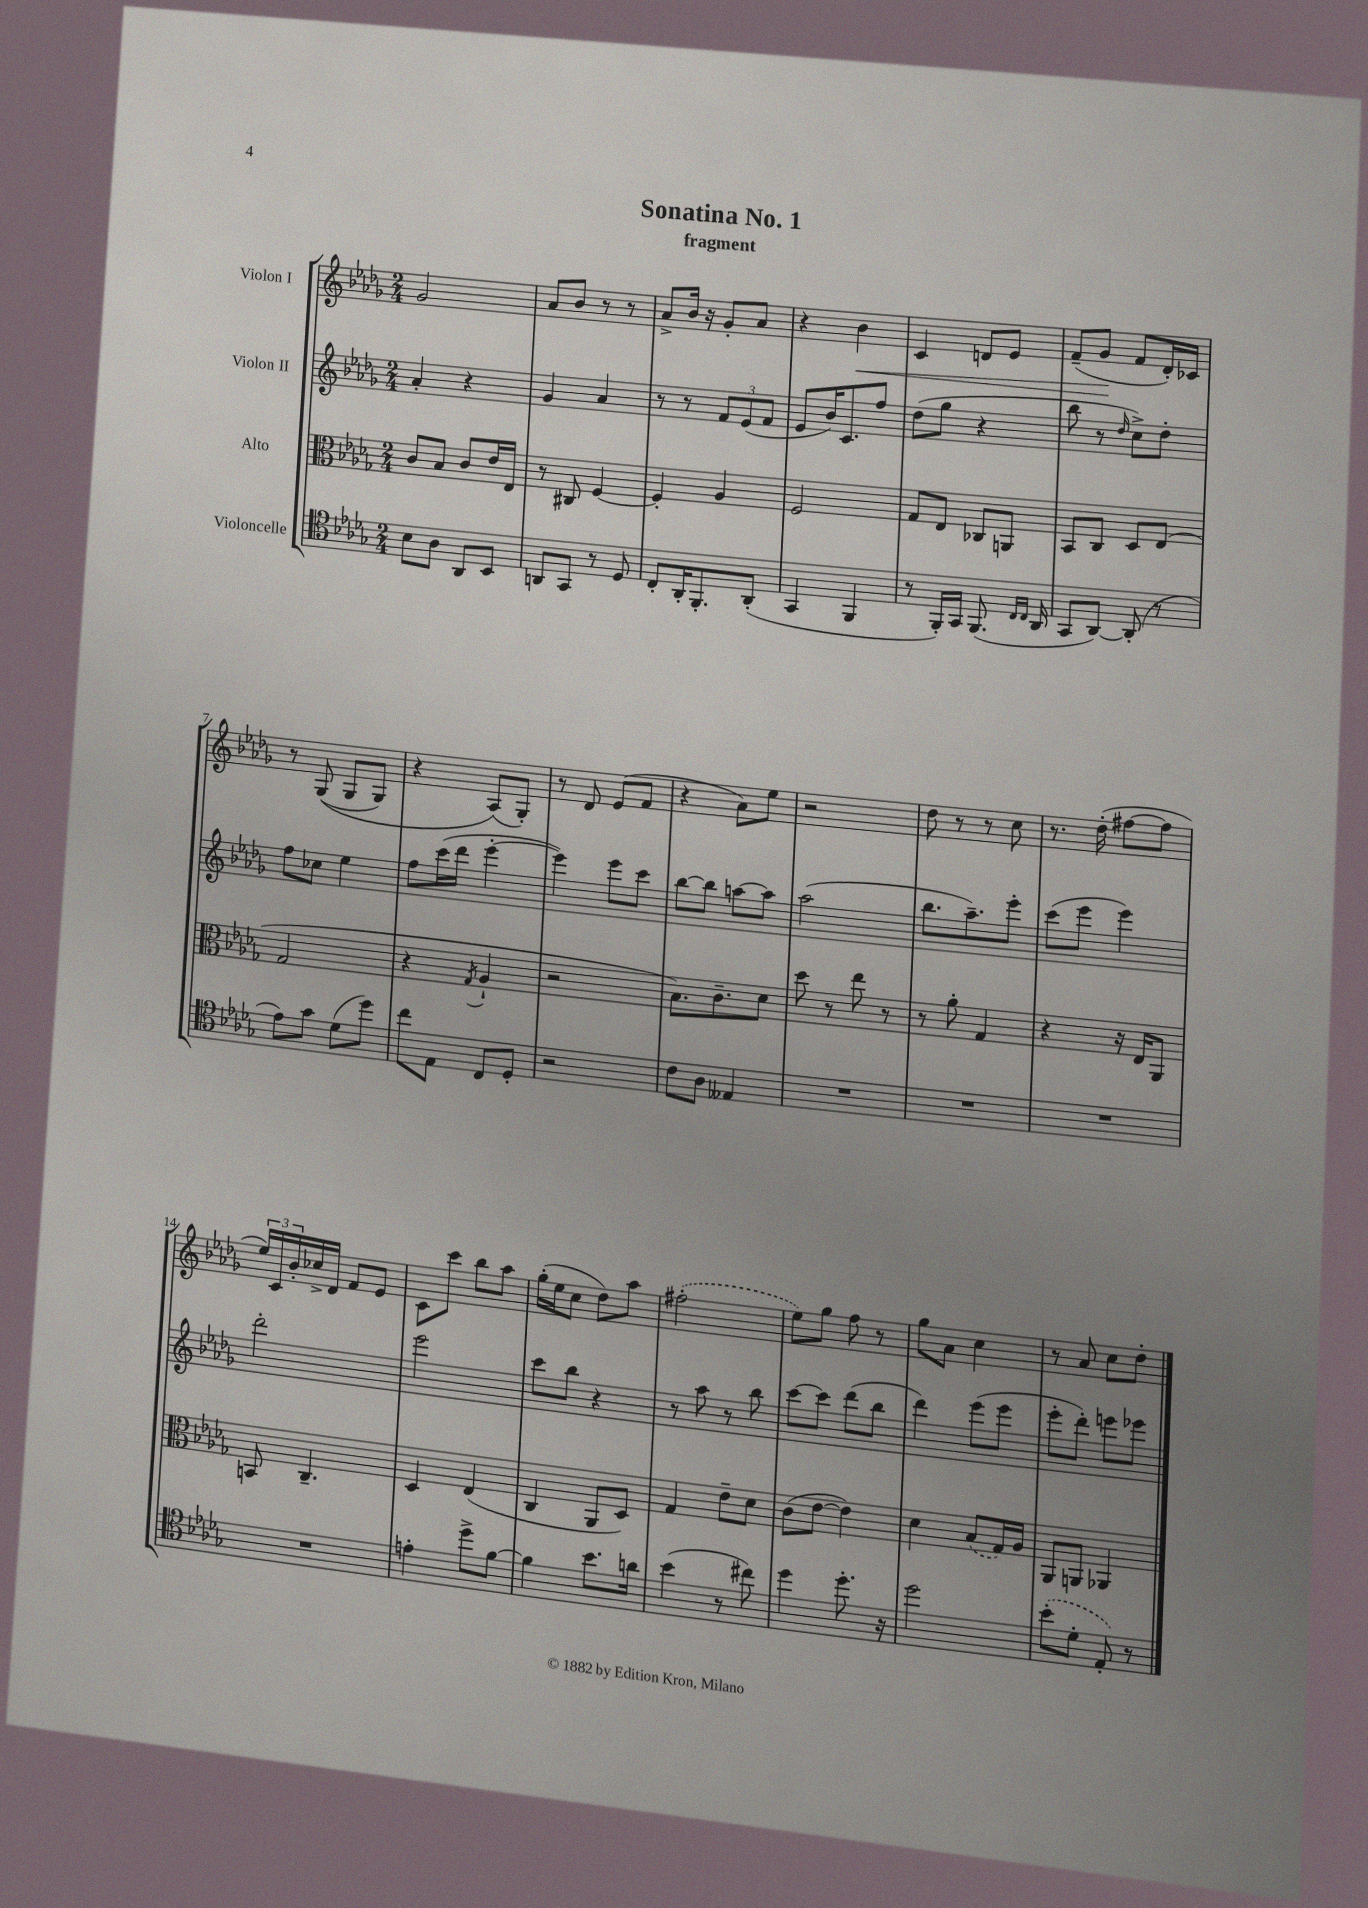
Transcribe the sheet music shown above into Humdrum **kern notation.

**kern	**kern	**kern	**kern
*staff4	*staff3	*staff2	*staff1
*clefC4	*clefC3	*clefG2	*clefG2
*k[b-e-a-d-g-]	*k[b-e-a-d-g-]	*k[b-e-a-d-g-]	*k[b-e-a-d-g-]
*M2/4	*M2/4	*M2/4	*M2/4
8B-	8c	4a-'	2g-
8A-	8B-	.	.
8AA-	8c	4r	.
8BB-	16e-	.	.
.	16E-	.	.
=	=	=	=
8AA	8r	4g-	8a-
8GG-	8C#	.	8b-
8r	[4F	4a-	8r
8D-	.	.	8r
=	=	=	=
8C'	4F']	8r	8a-^
16AA-'	.	8r	16b-
8.FF'	.	.	16r
.	4A-	12f	8g-'
.	.	(12e-	.
(8AA-'	.	.	8a-
.	.	12f	.
=	=	=	=
4GG-	2F	8e-	4r
.	.	16b-)	.
.	.	8.c	.
4FF	.	.	4b-
.	.	8ff	.
=	=	=	=
8r	8G-	(8dd-	4c
16FF')	8E-	8gg-	.
16GG-	.	.	.
(8.FF	8C-	4r	8d
.	8AA	.	8e-
16qqC	.	.	.
16qqC	.	.	.
16AA-	.	.	.
=	=	=	=
8GG-	8BB-	8bb-	(8f~
[8AA-)	8C	8r	8g-
.	.	16qqdd-	.
(8AA-']	8D-	8cc^)	8f
8r	(8E-	8dd-'	16d-')
.	.	.	16c-
=	=	=	=
8e-)	2G-	8ff	8r
8g-	.	8cc-	&((8G-
(8d-	.	4ee-	8G-
8dd-)	.	.	8G-)
=	=	=	=
8cc	4r	8ff	4r
8E-	.	(16ccc	.
.	.	16ddd-	.
.	8qG-	.	.
8C	4A-`	[4eee-'	(8A-&)
8D-'	.	.	8G-')
=	=	=	=
2r	2r	4eee-])	8r
.	.	.	8d-
.	.	8eee-	(8e-
.	.	8ccc	8f
=	=	=	=
8c	8.B-)	[8bb-	4r
8A-	.	8bb-]	.
.	8.c~	.	.
4E--	.	[8aa	8a-)
.	8d-	8aa]	8ee-
=	=	=	=
2r	8dd-	(2aa-	2r
.	8r	.	.
.	8ee-	.	.
.	8r	.	.
=	=	=	=
2r	8r	8.bb-	8dd-
.	8a-'	.	8r
.	.	8.aa-~)	.
.	4G-	.	8r
.	.	8eee-'	8cc
=	=	=	=
2r	4r	(8ccc	8.r
.	.	8eee-	.
.	.	.	(16dd-'
.	16r	4eee-)	[8ff#
.	16E-	.	.
.	8AA-	.	8ff#]
=	=	=	=
2r	8BB	2ddd-'	24ee-)
.	.	.	24c
.	.	.	24b-'
.	4.C~	.	16cc-^
.	.	.	16d-
.	.	.	8f
.	.	.	8e-
=	=	=	=
4e'	4D-	2eee-	8c
.	.	.	8ccc
8dd-^	(4E-	.	8bb-
[8f	.	.	8aa-
=	=	=	=
4f]	4C	8ccc	(16gg-'
.	.	.	16ee-
.	.	8bb-	8cc
8.b-	8AA-	4r	8dd-)
.	8D-)	.	8aa-
16a	.	.	.
=	=	=	=
(4b-	4G-	8r	(2ff#'
.	.	8aa-	.
8r	8e-~	8r	.
8cc#)	8d-	8bb-	.
=	=	=	=
4dd-	(8c	[8ccc	8ee-)
.	[8e-	8ccc]	8gg-
8.dd-'	4e-])	(8ddd-	8ff
.	.	8bb-	8r
16r	.	.	.
=	=	=	=
2dd-	4d-	4ddd-)	8gg-
.	.	.	8a-
.	(8B-	(8eee-	4cc
.	16G-)	8eee-	.
.	16A-	.	.
=	=	=	=
(8b-'	8AA-	8eee-'	8r
8d-'	8AA	8ddd-')	8a-
8E-')	4AA-	8eee	8cc
8r	.	8eee-	8dd-'
==	==	==	==
*-	*-	*-	*-
